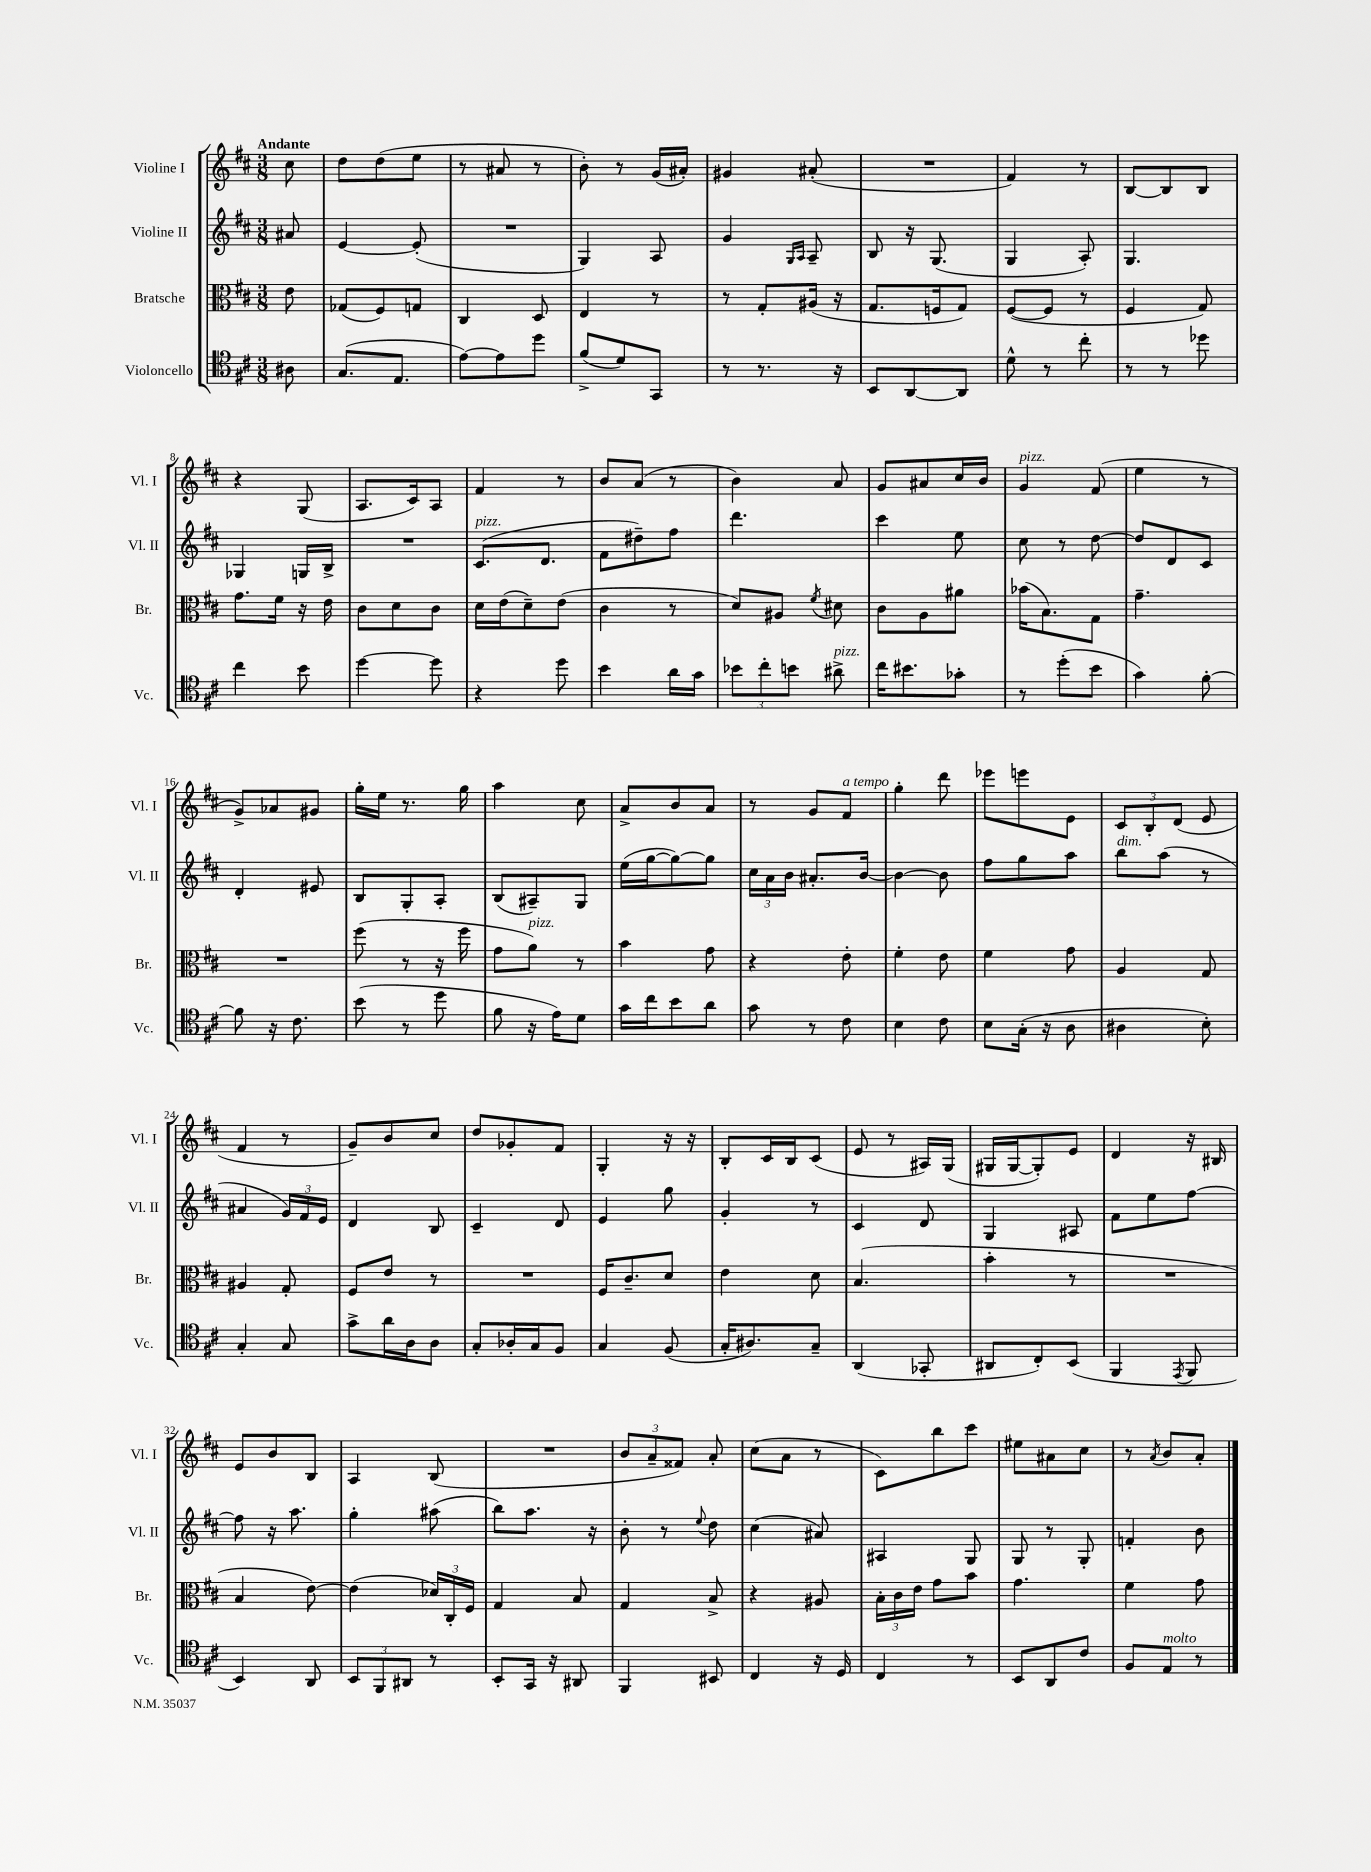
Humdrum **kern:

**kern	**kern	**kern	**kern
*staff4	*staff3	*staff2	*staff1
*clefC4	*clefC3	*clefG2	*clefG2
*k[f#c#]	*k[f#c#]	*k[f#c#]	*k[f#c#]
*M3/8	*M3/8	*M3/8	*M3/8
8A#	8e	8a#	8cc#
=	=	=	=
(8.G	(8G-	[4e	8dd
.	8F#)	.	(8dd
8.E	.	.	.
.	8G	(8e']	8ee
=	=	=	=
[8e)	4C#	4.r	8r
8e]	.	.	8a#
8dd	8D	.	8r
=	=	=	=
(8f#^	4E	4G)	8b')
8d)	.	.	8r
8GG	8r	8A	(16g
.	.	.	16a#')
=	=	=	=
8r	8r	4g	4g#
8.r	8G'	.	.
.	.	16qqG	.
.	.	16qqA	.
.	(16A#	8A~	(8a#'
16r	16r	.	.
=	=	=	=
8BB	8.G	8B	4.r
[8AA	.	16r	.
.	16F	(8.G	.
8AA]	8G)	.	.
=	=	=	=
8d^^	([8F#	4G	4f#)
8r	8F#]	.	.
8cc#'	8r	8A')	8r
=	=	=	=
8r	4F#	4.G	[8B
8r	.	.	8B]
8dd-	8G)	.	8B
=	=	=	=
4cc#	8.g	4G-	4r
.	16f#	.	.
8b	16r	16G	(8G
.	16e	16B^	.
=	=	=	=
[4dd	8c#	4.r	8.A
.	8d	.	.
.	.	.	16c#)
8dd]	8c#	.	8A
=	=	=	=
4r	16d	(8.c#	4f#
.	(16e	.	.
.	8d~)	.	.
.	.	8.d	.
8dd	(8e	.	8r
=	=	=	=
4b	4c#	8f#	8b
.	.	8dd#~)	(8a
16a	8r	8ff#	8r
16g	.	.	.
=	=	=	=
12b-	8d)	4.ddd	4b)
12cc#'	.	.	.
.	8A#	.	.
12b	.	.	.
.	8qf#	.	.
8a#^	8d#	.	8a
=	=	=	=
16cc#	8c#	4ccc#	8g
8.b#	.	.	.
.	8A	.	8a#
8g-'	8a#	8ee	16cc#
.	.	.	16b
=	=	=	=
8r	(16b-	8cc#	4g
.	8.B)	.	.
(8dd'	.	8r	.
8b	8G	[8dd	(8f#
=	=	=	=
4g)	4.g~	8dd]	4ee
.	.	8d	.
[8f#'	.	8c#	8r
=	=	=	=
8f#]	4.r	4d'	8g^)
16r	.	.	8a-
8.c#	.	.	.
.	.	8e#	8g#
=	=	=	=
(8b	(8ff#	8B	16gg'
.	.	.	16ee
8r	8r	8G'	8.r
8dd	16r	8A'	.
.	16ff#	.	16gg
=	=	=	=
8f#	8g	(8B	4aa
16r	8a)	8A#~)	.
16e)	.	.	.
8d	8r	8G	8cc#
=	=	=	=
16g	4b	(16ee	8a^
16cc#	.	[16gg	.
8b	.	8gg_)	8b
8a	8g	8gg]	8a
=	=	=	=
8g	4r	24cc#	8r
.	.	24a	.
.	.	24b	.
8r	.	8.a#'	8g
8c#	8e'	.	8f#
.	.	[16b	.
=	=	=	=
4B	4f#'	4b_	4gg'
8c#	8e	8b]	8ddd
=	=	=	=
8B	4f#	8ff#	8eee-
(16G'	.	8gg	8eee
16r	.	.	.
8A	8g	8aa	8e
=	=	=	=
4A#	4A	8bb	12c#
.	.	.	12B'
.	.	(8aa	.
.	.	.	(12d
8B')	8G	8r	8e
=	=	=	=
4G'	4A#	4a#	4f#
8G	8G'	24g)	8r
.	.	24f#	.
.	.	24e	.
=	=	=	=
8g^	8F#	4d	8g~)
16a	8e	.	8b
16A	.	.	.
8A	8r	8B	8cc#
=	=	=	=
8G'	4.r	4c#~	8dd
16A-'	.	.	8g-'
16G	.	.	.
8F#	.	8d	8f#
=	=	=	=
4G	16F#	4e	4G'
.	8.c#~	.	.
(8F#	8d	8gg	16r
.	.	.	16r
=	=	=	=
16G'	4e	4g'	8B'
8.A#)	.	.	.
.	.	.	16c#
.	.	.	16B
8G~	8d	8r	(8c#
=	=	=	=
(4AA	(4.B	4c#	8e
.	.	.	8r
8GG-'	.	8d	16A#)
.	.	.	(16G
=	=	=	=
8AA#	4b'	4G	16G#
.	.	.	[16G#
8C#')	.	.	8G#'])
(8BB	8r	8A#	8e
=	=	=	=
4FF#	4.r	8f#	4d
.	.	8ee	.
8qEE	.	.	.
8FF#	.	[8ff#	16r
.	.	.	16B#
=	=	=	=
4BB)	4B	8ff#]	8e
.	.	16r	8b
.	.	8.aa	.
8AA	[8e)	.	8B
=	=	=	=
12BB	(4e]	4gg'	4A
12FF#	.	.	.
12AA#	.	.	.
8r	24d-)	(8aa#	(8B
.	24C#'	.	.
.	24F#	.	.
=	=	=	=
8BB'	4G	8bb)	4.r
16GG	.	8.aa	.
16r	.	.	.
8AA#	8B	.	.
.	.	16r	.
=	=	=	=
4FF#	4G	8b'	12b
.	.	.	12a~
.	.	8r	.
.	.	.	12f##)
.	.	8qqee	.
8BB#	8B^	8dd	8a'
=	=	=	=
4C#	4r	(4cc#	(8cc#
.	.	.	8a
16r	8A#	8a#)	8r
16D	.	.	.
=	=	=	=
4C#	24B'	4A#	8c#)
.	24c#	.	.
.	24e	.	.
.	8g	.	8bb
8r	8b	8G	8ccc#
=	=	=	=
8BB	4.g	8G	8ee#
8AA	.	8r	8a#
8c#	.	8G'	8cc#
=	=	=	=
8F#	4f#	4f'	8r
.	.	.	8qa
8E	.	.	8b
8r	8g	8b	8a'
==	==	==	==
*-	*-	*-	*-
